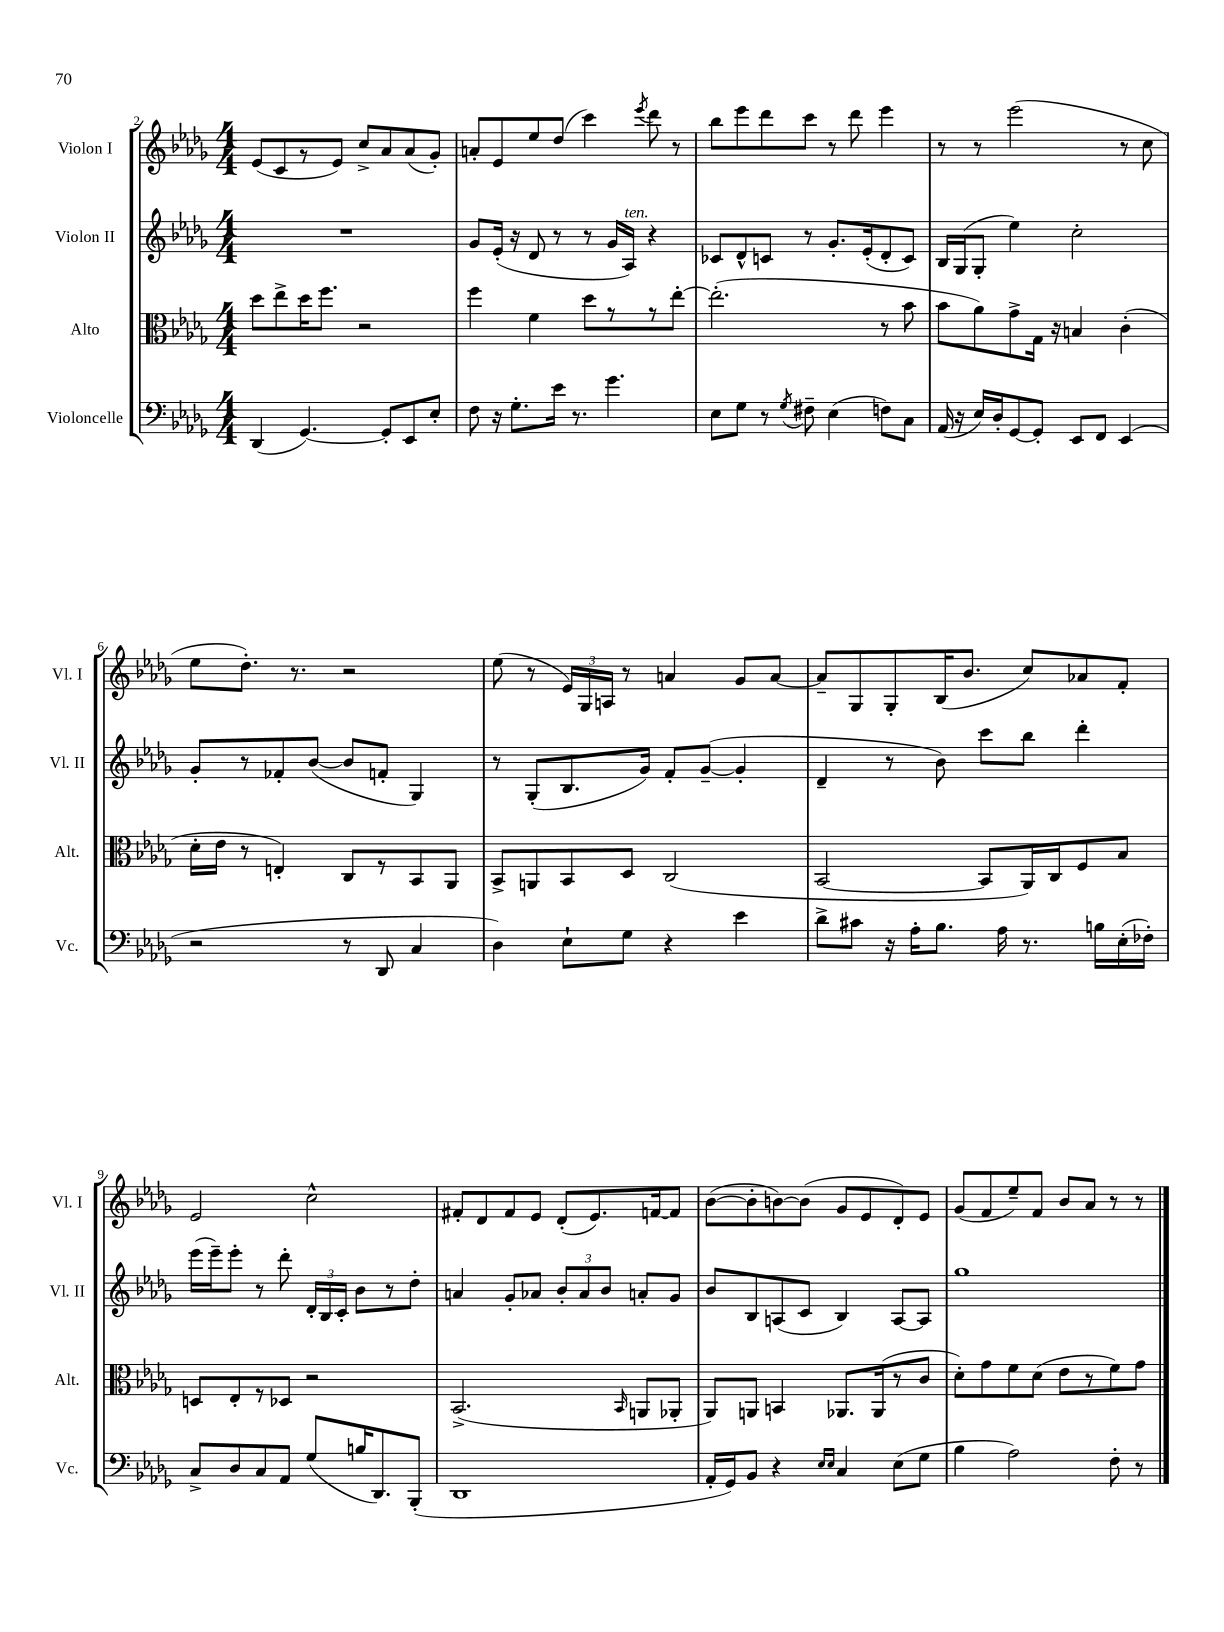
<<
\new StaffGroup <<
\new Staff = "s0" \with { instrumentName = "Violon I" shortInstrumentName = "Vl. I" } {
    \clef treble \key des \major \numericTimeSignature \time 4/4
    \autoBeamOff ees'8[( c'8 r8 ees'8]) c''8[-> aes'8 aes'8( ges'8]-.) |
    a'8[-. ees'8 ees''8 des''8]( c'''4) \acciaccatura { ees'''8 } des'''8 r8 |
    bes''8[ ees'''8 des'''8 c'''8] r8 des'''8 ees'''4 |
    r8 r8 ees'''2( r8 c''8 |
    ees''8[ des''8.]-.) r8. r2 |
    ees''8( r8 \tuplet 3/2 { ees'16[) ges16 a16] } r8 a'4 ges'8[ a'8]~ |
    a'8[-- ges8 ges8-. bes16( bes'8.] c''8[) aes'8 f'8]-. |
    ees'2 c''2-^ |
    fis'8[-. des'8 fis'8 ees'8] des'8[-.( ees'8.) f'16~ f'8] |
    bes'8[~( bes'8-. b'8~) b'8]( ges'8[ ees'8 des'8-.) ees'8] |
    ges'8[( f'8 ees''8--) f'8] bes'8[ aes'8] r8 r8 \bar "|." |
}
\new Staff = "s1" \with { instrumentName = "Violon II" shortInstrumentName = "Vl. II" } {
    \clef treble \key des \major \numericTimeSignature \time 4/4
    \autoBeamOff R1 |
    ges'8[ ees'16]-.( r16 des'8 r8 r8 ges'16[ aes16]^\markup { \italic "ten." }) r4 |
    ces'8[ des'8-^ c'8] r8 ges'8.[-. ees'16-.( des'8-. c'8]) |
    bes16[ ges16( ges8]-. ees''4) c''2-. |
    ges'8[-. r8 fes'8-. bes'8]~( bes'8[ f'8]-. ges4) |
    r8 ges8[-.( bes8. ges'16]) f'8[-. ges'8]~--( ges'4-. |
    des'4-- r8 bes'8) c'''8[ bes''8] des'''4-. |
    ees'''16[( ees'''16--) ees'''8]-. r8 des'''8-. \tuplet 3/2 { des'16[-. bes16 c'16]-. } bes'8[ r8 des''8]-. |
    a'4 ges'8[-. aes'8] \tuplet 3/2 { bes'8[-. aes'8 bes'8] } a'8[-. ges'8] |
    bes'8[ bes8 a8( c'8] bes4) a8[~ a8] |
    ges''1 \bar "|." |
}
\new Staff = "s2" \with { instrumentName = "Alto" shortInstrumentName = "Alt." } {
    \clef alto \key des \major \numericTimeSignature \time 4/4
    \autoBeamOff des''8[ ees''8-> des''16 f''8.] r2 |
    f''4 f'4 des''8[ r8 r8 ees''8]~-. |
    ees''2.-.( r8 bes'8 |
    bes'8[ aes'8) ges'8-> ges16] r16 b4 c'4-.( |
    des'16[-. ees'16] r8 e4-.) c8[ r8 bes,8 aes,8] |
    bes,8[-> a,8 bes,8 des8] c2( |
    bes,2~ bes,8[ aes,16) c16 f8 bes8] |
    d8[ ees8-. r8 des8] r2 |
    bes,2.->( \grace { bes,16 } a,8[ aes,8]-. |
    aes,8[) a,8] b,4 aes,8.[ aes,16( r8 c'8] |
    des'8[-.) ges'8 f'8 des'8]( ees'8[ r8 f'8) ges'8] \bar "|." |
}
\new Staff = "s3" \with { instrumentName = "Violoncelle" shortInstrumentName = "Vc." } {
    \clef bass \key des \major \numericTimeSignature \time 4/4
    \autoBeamOff des,4( ges,4.~) ges,8[-. ees,8 ees8]-. |
    f8 r16 ges8.[-. ees'16] r8. ges'4. |
    ees8[ ges8] r8 \acciaccatura { ges8 } fis8-- ees4( f8[) c8] |
    aes,16( r16 ees16[) des16-. ges,8~ ges,8]-. ees,8[ f,8] ees,4( |
    r2 r8 des,8 c4 |
    des4) ees8[-! ges8] r4 ees'4 |
    des'8[-> cis'8] r16 aes16[-. bes8.] aes16 r8. b16[ ees16-.( fes16]-.) |
    c8[-> des8 c8 aes,8] ges8[( b16 des,8.) bes,,8]-.( |
    des,1 |
    aes,16[-. ges,16) bes,8] r4 \grace { ees16[ ees16] } c4 ees8[( ges8] |
    bes4 aes2) f8-. r8 \bar "|." |
}
>>
>>
\layout { \context { \Score currentBarNumber = #2 } }
